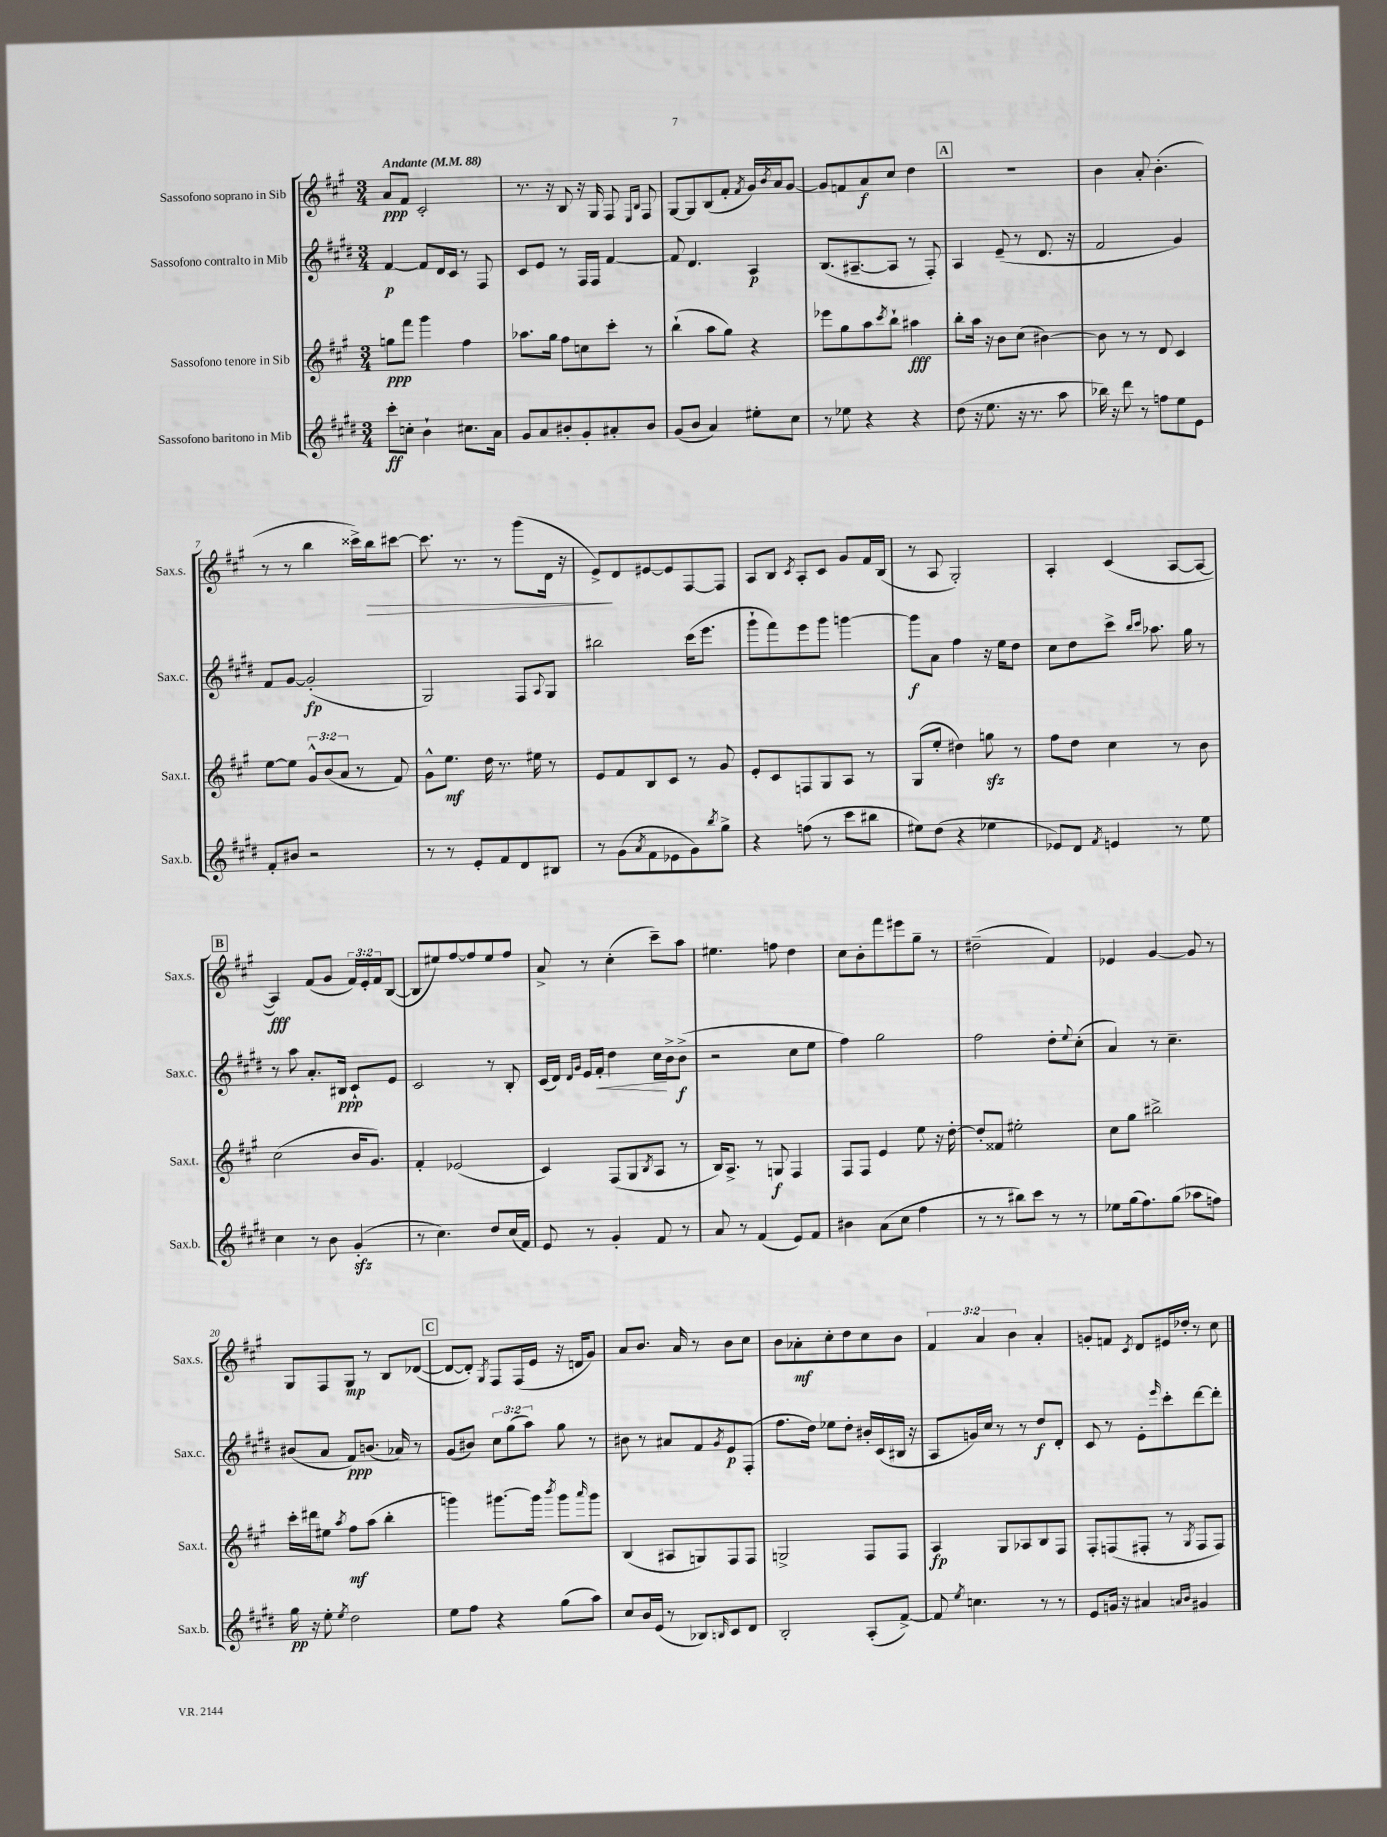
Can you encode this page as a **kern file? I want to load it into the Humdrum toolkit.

**kern	**dynam	**kern	**dynam	**kern	**dynam	**kern	**dynam
*part4	*part4	*part3	*part3	*part2	*part2	*part1	*part1
*staff4	*staff4	*staff3	*staff3	*staff2	*staff2	*staff1	*staff1
*I"Sassofono baritono in Mib	*	*I"Sassofono tenore in Sib	*	*I"Sassofono contralto in Mib	*	*I"Sassofono soprano in Sib	*
*I'Sax.b.	*	*I'Sax.t.	*	*I'Sax.c.	*	*I'Sax.s.	*
*clefG2	*	*clefG2	*	*clefG2	*	*clefG2	*
*k[f#c#g#d#]	*	*k[f#c#g#]	*	*k[f#c#g#d#]	*	*k[f#c#g#]	*
*M3/4	*	*M3/4	*	*M3/4	*	*M3/4	*
*MM88	*	*MM88	*	*MM88	*	*MM88	*
=1	=1	=1	=1	=1	=1	=1	=1
!	!	!	!	!	!	!LO:TX:a:B:t=Andante	!
8ccc#'\L	ff	8ggn\L	ppp	[4f#/	p	8a/L	ppp
8ccn'\J	.	8fff#\J	.	.	.	8f#/J	.
4b`\	.	4ggg#\	.	8f#/L]	.	2c#'/	.
.	.	.	.	16d#/L	.	.	.
.	.	.	.	16c#/JJ	.	.	.
8.cc#X\L	.	4ff#\	.	8r	.	.	.
.	.	.	.	8F#/	.	.	.
16a\Jk	.	.	.	.	.	.	.
=2	=2	=2	=2	=2	=2	=2	=2
8g#/L	.	8.aa-X\L	.	8c#/L	.	8.r	.
8a/	.	.	.	8e/J	.	.	.
.	.	16gg#\Jk	.	.	.	16r	.
8b#X'/	.	8ff#\L	.	8r	.	8B/	.
8g#'/	.	8ccn\	.	16F#/LL	.	16r	.
.	.	.	.	16F#/JJ	.	16G#/	.
8a#X'/	.	8ccc#'\J	.	[4f#/	.	8F#/	.
.	.	.	.	.	.	16qqE/LL	.
.	.	.	.	.	.	16qqB/JJ	.
8b#/J	.	8r	.	.	.	8F#/	.
=3	=3	=3	=3	=3	=3	=3	=3
(8g#/L	.	(4bb`\	.	8f#/]	.	[8G#/L	.
8b/J	.	.	.	4.d#/	.	8G#/]	.
4a/)	.	8aa\L	.	.	.	(8B/	.
.	.	8gg#\J)	.	.	.	8f#'/J	.
.	.	.	.	.	.	8qf#/	.
8ee#X'\L	.	4r	.	4A/	p	16g#/LL)	.
.	.	.	.	.	.	8qb/	.
.	.	.	.	.	.	16a/J	.
8cc#\J	.	.	.	.	.	[8g#/J	.
=4	=4	=4	=4	=4	=4	=4	=4
8r	.	8eee-X\L	.	(8.B/L	.	8g#/L]	.
8ee-X\	.	8gg#\	.	.	.	8fn/	.
.	.	.	.	[8.A#X~/	.	.	.
4r	.	8aa\	.	.	.	8a/	f
.	.	8qccc#/	.	.	.	.	.
.	.	8bb`\J	.	8A#/J]	.	8cc#/J	.
4r	.	4aa#X\	fff	8r	.	4dd\	.
.	.	.	.	8F#'/)	.	.	.
!!LO:REH:place=s1:t=A
=5	=5	=5	=5	=5	=5	=5	=5
(8dd#\	.	8bb'\L	.	4A/	.	2.r	.
16r	.	16aa\Jk	.	.	.	.	.
8.ee\	.	16r	.	.	.	.	.
.	.	8b\L	.	(8e~/	.	.	.
16r	.	(8cc#\J	.	8r	.	.	.
8.r	.	.	.	.	.	.	.
.	.	[4b#X\)	.	8.d#/	.	.	.
8aa\	.	.	.	.	.	.	.
.	.	.	.	16r	.	.	.
=6	=6	=6	=6	=6	=6	=6	=6
16bb-X\)	.	8b#\]	.	2f#/	.	4b\	.
16r	.	.	.	.	.	.	.
8ddd#\	.	8r	.	.	.	.	.
8r	.	8r	.	.	.	8a'/	.
8ffn\L	.	8d/	.	.	.	(4.b'\	.
8ee\	.	4c#/	.	4g#/)	.	.	.
8e\J	.	.	.	.	.	.	.
!!LO:LB:g=z
=7	=7	=7	=7	=7	=7	=7	=7
8f#'/L	.	[8ee\L	.	8f#/L	.	8r	.
8b#X/J	.	8ee\J]	.	[8g#/J	.	8r	.
2r	.	12g#^^/L	.	(2g#'/]	fp	4bb\	.
.	.	(12b/	.	.	.	.	.
.	.	12a/J	.	.	.	.	.
.	.	8r	.	.	.	16ccc##X^\LL)	.
!	!	!	!	!	!	!	!LO:HP:b
.	.	.	.	.	.	16bb\J	>
.	.	8f#/)	.	.	.	[8ccc#X\J	.
=8	=8	=8	=8	=8	=8	=8	=8
8r	.	8g#^^\L	.	2G#/)	.	8.ccc#\]	.
8r	.	8.ee\J	mf	.	.	.	.
.	.	.	.	.	.	8.r	.
8e'/L	.	.	.	.	.	.	.
.	.	16dd\	.	.	.	.	.
8f#/	.	8.r	.	.	.	8r	.
8d#/	.	.	.	8F#/L	.	(8ggg#\L	.
.	.	16ee#X\	.	.	.	.	.
.	.	.	.	8qqA/	.	.	.
8B#X/J	.	8r	.	8G#/J	.	16d\Jk	.
.	.	.	.	.	.	16r	.
=9	=9	=9	=9	=9	=9	=9	=9
8r	.	8e/L	.	2bb#X\	.	8e^/L)	.
(8g#\L	.	8f#/	.	.	.	8d/	]
8qa/	.	.	.	.	.	.	.
8f#\	.	8B/	.	.	.	[8e#X/	.
8e-X\	.	8c#/J	.	.	.	8e#/]	.
8g#\)	.	8r	.	(16ccc#\KL	.	[8F#/	.
.	.	.	.	8.eee\J	.	.	.
8qbb/	.	.	.	.	.	.	.
8gg#^\J	.	8g#/	.	.	.	8F#/J]	.
=10	=10	=10	=10	=10	=10	=10	=10
4r	.	8e'/L	.	8ggg#`\L	.	8A/L	.
.	.	8c#/	.	8fff#\)	.	8B/J	.
.	.	.	.	.	.	8qc#/	.
(8ffn\	.	8Fn/	.	8eee\	.	8A'/L	.
8r	.	8G#/	.	8ggg#\J	.	8c#/J	.
8ccc#\L	.	8A/J	.	[4gggn\	.	8g#/L	.
8bb#X\J	.	8r	.	.	.	16f#/L	.
.	.	.	.	.	.	(16B/JJ	.
=11	=11	=11	=11	=11	=11	=11	=11
8ee#X\L)	.	(8G#/L	.	8ggg\L]	f	8r	.
(8dd#\J	.	8ee'/J	.	8a\J	.	8A/	.
4r	.	4dd#X\)	.	4ff#\	.	2G#'/)	.
4ee-X\	.	8ggnzz\	.	16r	.	.	.
.	.	.	.	16ee\KL	.	.	.
.	.	8r	.	8dd#\J	.	.	.
=12	=12	=12	=12	=12	=12	=12	=12
8e-X/L)	.	8ff#\L	.	8cc#\L	.	4A'/	.
8d#/J	.	8dd\J	.	8dd#\	.	.	.
8qf#/	.	.	.	.	.	.	.
4en/	.	4cc#\	.	8ccc#^\J	.	(4c#/	.
.	.	.	.	16qqbb/LL	.	.	.
.	.	.	.	16qqccc#/JJ	.	.	.
.	.	.	.	8.aa-X\	.	.	.
8r	.	8r	.	.	.	[8A/L	.
.	.	.	.	16gg#\	.	.	.
8ee\	.	8b\	.	8r	.	8A/J_	.
!!LO:LB:g=z
!!LO:REH:place=s1:t=B
=13	=13	=13	=13	=13	=13	=13	=13
4cc#\	.	(2cc#\	.	8r	.	4A/])	fff
.	.	.	.	8aa\	.	.	.
8r	.	.	.	8.a'/L	.	(8f#/L	.
8b\	.	.	.	.	.	8g#/J	.
.	.	.	.	16B#X/Jk	ppp	.	.
(4g#zz'/	.	16b/KL	.	8c#`/L	.	24f#/LL)	.
.	.	.	.	.	.	24e'/	.
.	.	8.g#/J)	.	.	.	.	.
.	.	.	.	.	.	24f#/J	.
.	.	.	.	8e/J	.	([8B/J	.
=14	=14	=14	=14	=14	=14	=14	=14
8r	.	4f#'/	.	2c#/	.	8B/L]	.
4.cc#\)	.	.	.	.	.	8ee#X/)	.
.	.	(2e-X/	.	.	.	[8ff#/	.
.	.	.	.	.	.	8ff#/]	.
8dd#/L	.	.	.	8r	.	8ee#/	.
(16cc#/L	.	.	.	8B'/	.	8ff#/J	.
16f#/JJ)	.	.	.	.	.	.	.
=15	=15	=15	=15	=15	=15	=15	=15
8e/	.	4c#/)	.	(16c#/LL	.	8a^/	.
.	.	.	.	16d#/JJ)	.	.	.
.	.	.	.	16qqd#/LL	.	.	.
.	.	.	.	16qqg#/JJ	.	.	.
8r	.	.	.	16e/LL	.	8r	.
!	!	!	!	!	!LO:HP:b	!	!
.	.	.	.	16f#'/JJ	<	.	.
4g#'/	.	(8F#/L	.	4dd#\	.	(4cc#'\	.
.	.	8G#/	.	.	.	.	.
.	.	8qB/	.	.	.	.	.
8f#/	.	8A/J	.	16cc#\LL	.	8ccc#~\L)	.
.	.	.	.	16b^\J	[	.	.
8r	.	8r	.	(8b^\J	f	8aa\J	.
=16	=16	=16	=16	=16	=16	=16	=16
8a/	.	16B/KL)	.	2r	.	4.ee#X\	.
.	.	8.A^/J	.	.	.	.	.
8r	.	.	.	.	.	.	.
(4f#/	.	8r	.	.	.	.	.
.	.	8Gn/	f	.	.	8ffn\	.
8e/L)	.	4F#/	.	8cc#\L	.	4dd\	.
8f#/J	.	.	.	8ee\J	.	.	.
=17	=17	=17	=17	=17	=17	=17	=17
4b#X\	.	8F#/L	.	4ff#\)	.	8cc#\L	.
.	.	8F#/J	.	.	.	8b'\	.
(8a\L	.	4e/	.	2gg#\	.	8fff#\	.
8cc#\J	.	.	.	.	.	8eee#X\	.
4ff#\	.	8ee\	.	.	.	8gg#~\J	.
.	.	16r	.	.	.	8r	.
.	.	[16dd'\	.	.	.	.	.
=18	=18	=18	=18	=18	=18	=18	=18
8r	.	8dd'/L]	.	2ff#\	.	(2dd#X~\	.
8r	.	8f##X/J	.	.	.	.	.
8bb#X\L)	.	2ee#X'\	.	.	.	.	.
8ccc#\J	.	.	.	.	.	.	.
8r	.	.	.	8dd#'\L	.	4f#/)	.
.	.	.	.	8qqee/	.	.	.
8r	.	.	.	(8cc#'\J	.	.	.
=19	=19	=19	=19	=19	=19	=19	=19
8ee-X\L	.	8cc#\L	.	4a/)	.	4e-X/	.
(16gg#\k	.	8gg#\J	.	.	.	.	.
8.ff#\)	.	.	.	.	.	.	.
.	.	2bb#X^\	.	8r	.	[4g#/	.
(8gg#\J	.	.	.	4.cc#~\	.	.	.
8aa-X\L	.	.	.	.	.	8g#/]	.
8ffn\J)	.	.	.	.	.	8r	.
!!LO:LB:g=z
=20	=20	=20	=20	=20	=20	=20	=20
16gg#\	pp	16ccc#'\LL	.	(8b#X/L	.	8G#/L	.
16r	.	16ddd#X\J	.	.	.	.	.
8ee'\	.	8ee#X\J	.	8a/J	.	8F#/	.
8qee/	.	8qaa/	.	.	.	.	.
2dd#\	.	8ff#\L	mf	8f#/L)	ppp	8G#/J	mp
.	.	(8aa\J	.	(8.bn/J	.	8r	.
.	.	4bb'\	.	.	.	8B/L	.
.	.	.	.	16a-X/)	.	.	.
.	.	.	.	8r	.	([8d-X/J	.
!!LO:REH:place=s1:t=C
=21	=21	=21	=21	=21	=21	=21	=21
8ee\L	.	4gggn\)	.	(8g#/L	.	8d-/L_	.
8ff#\J	.	.	.	8b#X/J)	.	8d-'/J])	.
.	.	.	.	.	.	8qG#/	.
4r	.	[8.ggg#X\L	.	12cc#\L	.	8F#/L	.
.	.	.	.	(12gg#\	.	.	.
.	.	.	.	.	.	(16F#/L	.
.	.	.	.	12aa\J)	.	.	.
.	.	16ggg#\Jk]	.	.	.	16e/JJ	.
.	.	8qbbb/	.	.	.	.	.
(8gg#\L	.	8ggg#\L	.	8gg#\	.	16r	.
.	.	.	.	.	.	16dn/KL	.
.	.	16qqaaa/	.	.	.	.	.
8aa\J)	.	8ggg#\J	.	8r	.	8g#/J)	.
=22	=22	=22	=22	=22	=22	=22	=22
8cc#/L	.	(4B/	.	8b#X\	.	8a/L	.
16b/L	.	.	.	8r	.	8.b/J	.
(16e/JJ	.	.	.	.	.	.	.
8r	.	8A#X/L	.	8a#X/L	.	.	.
.	.	.	.	.	.	16a/	.
8B-X/L)	.	8Gn/)	.	8f#/	.	8r	.
16qqBn/	.	.	.	8qg#/	.	.	.
8c#/	.	8F#/	.	8e/	p	8b\L	.
8d#/J	.	8F#/J	.	(8F#'/J	.	8cc#\J	.
=23	=23	=23	=23	=23	=23	=23	=23
2B'/	.	2Gn^/	.	8.ff#\L	.	8b\L	.
.	.	.	.	.	.	8a-X'\	mf
.	.	.	.	16dd#\Jk)	.	.	.
.	.	.	.	8ee-X\L	.	8cc#'\	.
.	.	.	.	8dd#'\J	.	8dd\	.
(8A'/L	.	8F#/L	.	16b#X'/LL	.	8cc#\	.
.	.	.	.	(16c#/	.	.	.
[8f#^/J)	.	8F#/J	.	16B#X/JJ	.	8b\J	.
.	.	.	.	16r	.	.	.
=24	=24	=24	=24	=24	=24	=24	=24
8f#/]	.	4A/	fp	8A/L	.	6f#/	.
8qee/	.	.	.	.	.	.	.
4.ccn\	.	.	.	16gn/L)	.	.	.
.	.	.	.	.	.	6a/	.
.	.	.	.	16cc#/JJ	.	.	.
.	.	8G#/L	.	8r	.	.	.
.	.	.	.	.	.	6b\	.
.	.	8A-X/	.	8r	.	.	.
8r	.	8B/	.	8dd#/L	f	4a'/	.
8r	.	8F#/J	.	8d#'/J	.	.	.
=25	=25	=25	=25	=25	=25	=25	=25
8e/L	.	8F#'/L	.	8c#/	.	8gn'/L	.
16gn/Jk	.	(8Fn/	.	8r	.	8fn/J	.
16r	.	.	.	.	.	.	.
.	.	.	.	.	.	8qc#/	.
4a#X/	.	8F#X'/J	.	8e'\L	.	8d/L	.
.	.	.	.	16qqeee/	.	.	.
.	.	8r	.	8ccc#'\	.	16e#X/L	.
.	.	.	.	.	.	16dd-X'/JJ	.
16qqan/LL	.	.	.	.	.	.	.
16qqb/JJ	.	8qG#/	.	.	.	.	.
4g#X/	.	8F#/L	.	[8ddd#\	.	8r	.
.	.	8F#/J)	.	8ddd#'\J]	.	8cc#\	.
==	==	==	==	==	==	==	==
*-	*-	*-	*-	*-	*-	*-	*-
